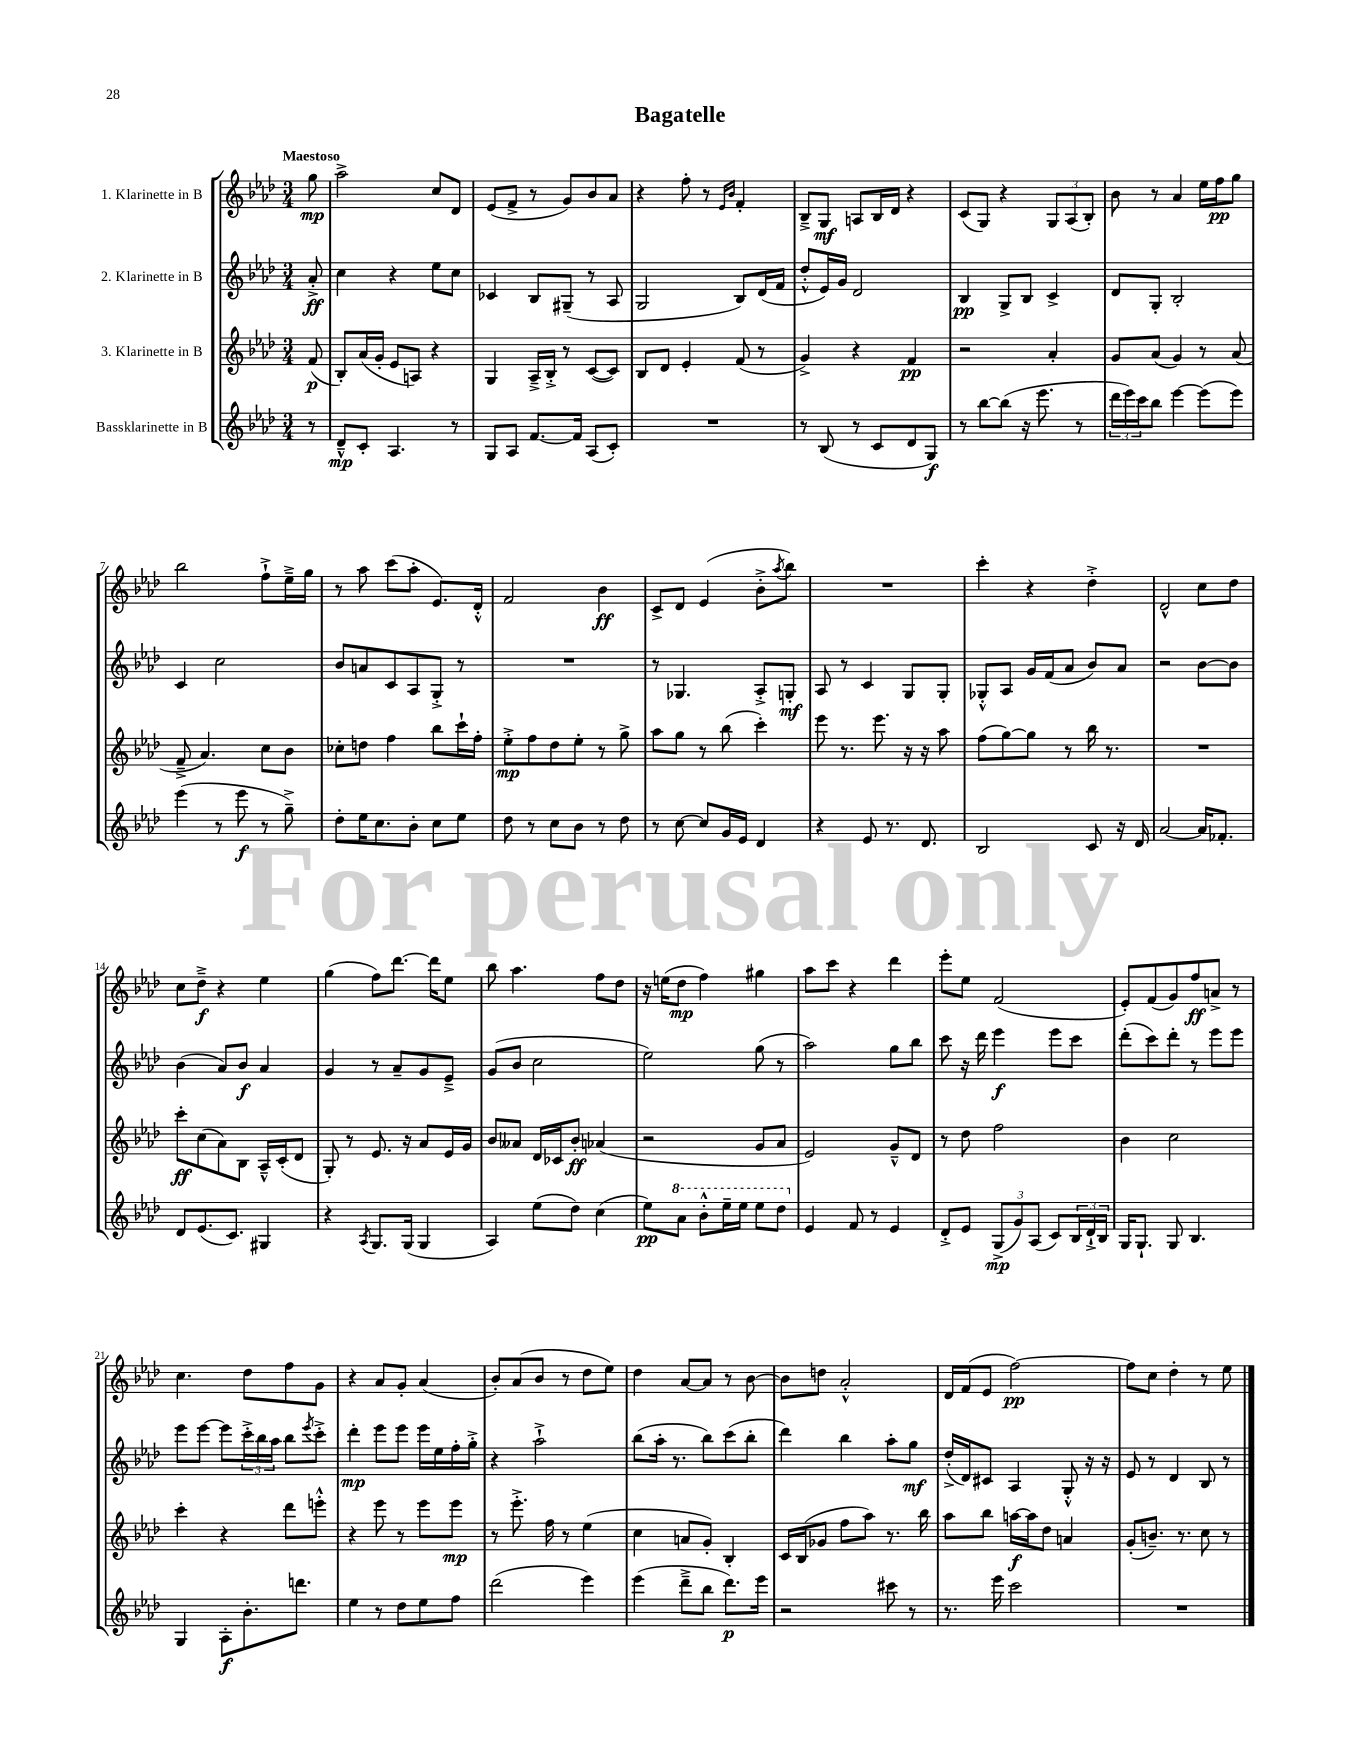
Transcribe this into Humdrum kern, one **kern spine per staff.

**kern	**kern	**kern	**kern
*staff4	*staff3	*staff2	*staff1
*clefG2	*clefG2	*clefG2	*clefG2
*k[b-e-a-d-]	*k[b-e-a-d-]	*k[b-e-a-d-]	*k[b-e-a-d-]
*M3/4	*M3/4	*M3/4	*M3/4
8r	(8f	8a-'^	8gg
=	=	=	=
8d-~^^	8B-')	4cc	2aa-^
8c'	(16a-	.	.
.	16g'	.	.
4.A-	8e-	4r	.
.	8A)	.	.
.	4r	8ee-	8cc
8r	.	8cc	8d-
=	=	=	=
8G	4G	4c-	(8e-
8A-	.	.	8f^
[8.f	16A-~^	8B-	8r
.	16B-'^	.	.
.	8r	(8G#~	8g)
16f]	.	.	.
(8A-	([8c	8r	8b-
8c')	8c])	8A-	8a-
=	=	=	=
2.r	8B-	2G	4r
.	8d-	.	.
.	4e-'	.	8ff'
.	.	.	8r
.	.	.	16qqe-
.	.	.	16qqb-
.	(8f	8B-)	4f'
.	8r	(16d-	.
.	.	16f	.
=	=	=	=
8r	4g^)	8dd-'^^	8B-~^
(8B-	.	16e-)	8G
.	.	16g	.
8r	4r	2d-	8A
8c	.	.	16B-
.	.	.	16d-
8d-	4f	.	4r
8G)	.	.	.
=	=	=	=
8r	2r	4B-	(8c
[8bb-	.	.	8G)
(8bb-]	.	8G^	4r
16r	.	8B-	.
8.eee-	.	.	.
.	4a-'	4c^	12G
.	.	.	(12A-
8r	.	.	.
.	.	.	12B-')
=	=	=	=
24ddd-	8g	8d-	8b-
24eee-)	.	.	.
24ccc	.	.	.
8bb-	(8a-	8G'	8r
[4eee-	4g)	2B-'	4a-
(8eee-]	8r	.	16ee-
.	.	.	16ff
8eee-)	(8a-	.	8gg
=	=	=	=
(4eee-	8f~^	4c	2bb-
.	4.a-)	.	.
8r	.	2cc	.
8eee-	.	.	.
8r	8cc	.	8ff`^
8gg~^)	8b-	.	16ee-~^
.	.	.	16gg
=	=	=	=
8dd-'	8cc-'	8b-	8r
16ee-	8dd	8a	8aa-
8.cc	.	.	.
.	4ff	8c	(8ccc
8b-'	.	8A-	8aa-'
8cc	8bb-	8G'^	8.e-)
8ee-	16ccc`	8r	.
.	16ff'	.	16d-'^^
=	=	=	=
8dd-	8ee-'^	2.r	2f
8r	8ff	.	.
8cc	8dd-	.	.
8b-	8ee-'	.	.
8r	8r	.	4b-
8dd-	8gg^	.	.
=	=	=	=
8r	8aa-	8r	8c^
[8cc	8gg	4.G-	8d-
8cc]	8r	.	(4e-
16g	(8bb-	.	.
16e-	.	.	.
4d-	4ccc')	8A-'^	8b-'^
.	.	.	8qaa-
.	.	8G'	8bb-)
=	=	=	=
4r	8eee-	8A-	2.r
.	8.r	8r	.
8e-	.	4c	.
.	8.eee-	.	.
8.r	.	.	.
.	16r	8G	.
8.d-	16r	.	.
.	8aa-	8G'	.
=	=	=	=
2B-	(8ff	8G-'^^	4ccc'
.	[8gg)	8A-	.
.	8gg]	16g	4r
.	.	(16f	.
.	8r	8a-	.
8c	16bb-	8b-)	4dd-'^
.	8.r	.	.
16r	.	8a-	.
16d-	.	.	.
=	=	=	=
[2a-	2.r	2r	2d-^^
16a-]	.	[8b-	8cc
8.f-'	.	.	.
.	.	8b-]	8dd-
=	=	=	=
8d-	8ccc'	(4b-	8cc
(8.e-	(8cc	.	8dd-~^
.	8a-)	8a-)	4r
8.c)	.	.	.
.	8B-	8b-	.
4G#	16A-~^^	4a-	4ee-
.	(16c'	.	.
.	8d-	.	.
=	=	=	=
4r	8G')	4g	(4gg
.	8r	.	.
8qA-	.	.	.
8.G	8.e-	8r	8ff)
.	.	8a-~	[8.ddd-
(16G	16r	.	.
4G	8a-	8g	.
.	.	.	16ddd-]
.	16e-	8e-~^	8ee-
.	16g	.	.
=	=	=	=
4A-)	8b-	(8g	8bb-
.	8a--	8b-	4.aa-
(8ee-	16d-	2cc	.
.	16c-	.	.
8dd-)	8b-'	.	.
(4cc	(4a-	.	8ff
.	.	.	8dd-
=	=	=	=
8ee-)	2r	2ee-)	16r
.	.	.	(16ee
8aa-	.	.	8dd-
8bb-'^^	.	.	4ff)
16eee-~	.	.	.
16eee-	.	.	.
8eee-	8g	(8gg	4gg#
8ddd-	8a-	8r	.
=	=	=	=
4e-	2e-)	2aa-)	8aa-
.	.	.	8ccc
8f	.	.	4r
8r	.	.	.
4e-	8g~^^	8gg	4ddd-
.	8d-	8bb-	.
=	=	=	=
8d-'^	8r	8ccc	8eee-'
8e-	8dd-	16r	8ee-
.	.	16ddd-	.
(12G^	2ff	4eee-	(2f
12g)	.	.	.
(12A-	.	.	.
8c)	.	8eee-	.
24B-	.	8ccc	.
24d-`^	.	.	.
24B-	.	.	.
=	=	=	=
16G	4b-	(8ddd-'	8e-')
8.G`	.	.	.
.	.	8ccc)	(8f
8G	2cc	8ddd-'	8g)
4.B-	.	8r	8ff
.	.	8eee-	8a^
.	.	8eee-	8r
=	=	=	=
4G	4ccc'	8eee-	4.cc
.	.	[8eee-	.
8A-'	4r	8eee-]	.
8.b-'	.	24ccc'^	8dd-
.	.	24bb-	.
.	.	24aa-	.
.	8ddd-	8bb-	8ff
8.ddd	.	.	.
.	.	8qeee-	.
.	8eee'^^	8ccc'^	8g
=	=	=	=
4ee-	4r	4ddd-'	4r
8r	8eee-	8eee-	8a-
8dd-	8r	8eee-	8g'
8ee-	8eee-	16eee-	(4a-
.	.	16ee-	.
8ff	8eee-	16ff'	.
.	.	16gg'^	.
=	=	=	=
(2ddd-	8r	4r	8b-')
.	8.eee-'^	.	(8a-
.	.	2aa-`^	8b-
.	16ff	.	.
.	8r	.	8r
4eee-)	(4ee-	.	8dd-
.	.	.	8ee-)
=	=	=	=
(4eee-	4cc	(8bb-	4dd-
.	.	16aa-'	.
.	.	8.r	.
8ddd-~^	8a	.	[8a-
8bb-	8g')	8bb-)	8a-]
8.ddd-)	4B-'	(8ccc	8r
.	.	8bb-'	[8b-
16eee-	.	.	.
=	=	=	=
2r	16c	4ddd-)	8b-]
.	(16B-	.	.
.	8g-	.	8dd
.	8ff	4bb-	2a-'^^
.	8aa-)	.	.
8ccc#	8.r	8aa-'	.
8r	.	8gg	.
.	16bb-	.	.
=	=	=	=
8.r	8aa-	(16dd-'^	16d-
.	.	16d-)	(16f
.	8bb-	8c#	8e-
16eee-	.	.	.
2ccc	[16aa	4A-	[2ff)
.	16aa]	.	.
.	8dd-	.	.
.	4a	8G'^^	.
.	.	16r	.
.	.	16r	.
=	=	=	=
2.r	(8g'	8e-	8ff]
.	8.b~)	8r	8cc
.	.	4d-	4dd-'
.	8.r	.	.
.	8cc	8B-	8r
.	8r	8r	8ee-
==	==	==	==
*-	*-	*-	*-
